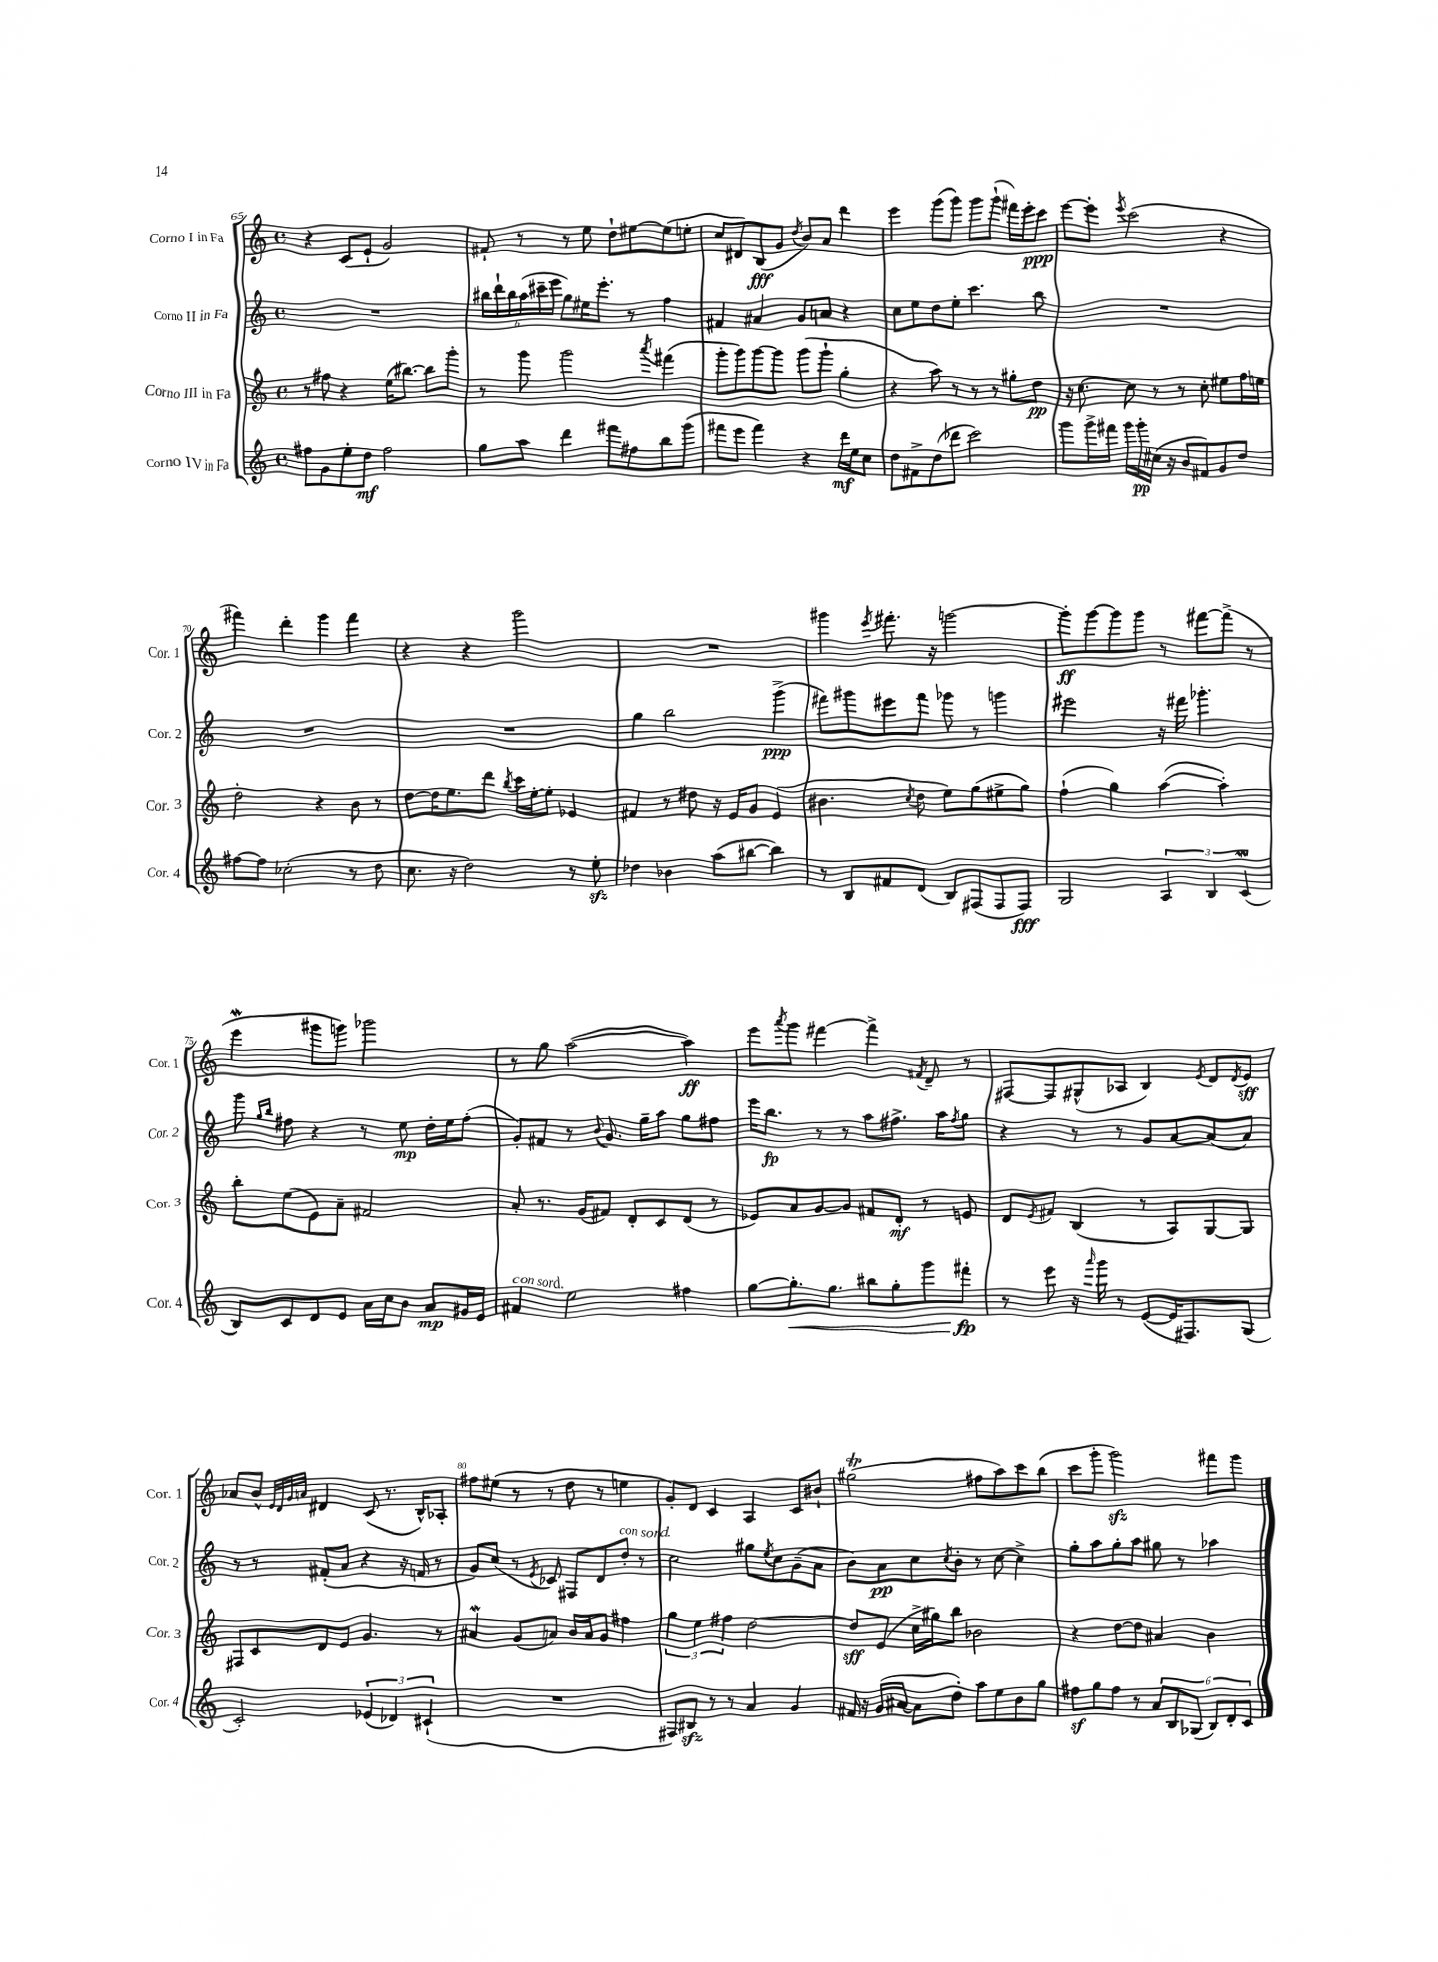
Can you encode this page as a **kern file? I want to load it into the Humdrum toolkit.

**kern	**kern	**kern	**kern
*staff4	*staff3	*staff2	*staff1
*clefG2	*clefG2	*clefG2	*clefG2
*k[]	*k[]	*k[]	*k[]
*M4/4	*M4/4	*M4/4	*M4/4
*met(c)	*met(c)	*met(c)	*met(c)
8ff#	8r	1r	4r
8g	8ff#	.	.
8ee'	4r	.	(8c
8dd	.	.	8e`
2ff#	(16ee	.	2g)
.	[8.bb#)	.	.
.	8bb#]	.	.
.	8ggg'	.	.
=	=	=	=
8gg	8r	24bb#	8f#`
.	.	24ddd`	.
.	.	24bb#	.
8aa	8ggg	(24aa	8r
.	.	24ccc#~	.
.	.	24eee	.
4ddd	2ggg	8gg)	8r
.	.	16ee#	8ee
.	.	8.eee'	.
8fff#	.	.	8dd`
8ff#	.	8r	[8ee#
.	8qaaa	.	.
8bb	(4fff#	4ff	(8ee#]
(8ggg	.	.	8ee'
=	=	=	=
8fff#	8ggg'	4f#	8cc
8eee	8ggg)	.	8d#)
4fff#)	[8ggg	4a#	(8B
.	8ggg]	.	8g
.	.	.	8qdd
4r	(8ggg	8g	8b)
.	8ggg`	8a	8a
16ddd	4gg'	4r	4ddd
16ee	.	.	.
8cc	.	.	.
=	=	=	=
8dd	4r	8cc	4eee
8f#^	.	8ee	.
(8dd	8aa)	8dd	(8ggg
8ddd-	8r	8ee'	8ggg)
2ccc)	8r	4.ccc	8ggg
.	8r	.	(8ggg`
.	8gg#'	.	16fff#)
.	.	.	16eee'
.	8dd	8bb	8ccc
=	=	=	=
8ggg	16r	1r	[8eee
.	[8.cc	.	.
16ggg^	.	.	8eee']
16fff#	.	.	.
.	.	.	8qeee
16ggg	8cc]	.	(2ccc
16ggg'	.	.	.
(16cc#	8r	.	.
16r	.	.	.
8b	8r	.	.
8f#)	8cc'	.	.
8g	8ee#	.	4r
8dd	16ff	.	.
.	16ee	.	.
=	=	=	=
[8ff#	2dd'	1r	4fff#)
8ff#]	.	.	.
(2cc-'	.	.	4ddd'
.	4r	.	4ggg
8r	8b	.	4fff#
8dd	8r	.	.
=	=	=	=
8.cc	[8dd	1r	4r
.	16dd]	.	.
16r	8.ee	.	.
2dd)	.	.	4r
.	8ddd	.	.
.	8qbb	.	.
.	16ccc	.	2ggg
.	[16ee'	.	.
.	8ee']	.	.
8r	4e-	.	.
8ee'	.	.	.
=	=	=	=
4dd-	4f#	4gg	1r
4b-	8r	2bb	.
.	8dd#	.	.
(8aa	16r	.	.
.	16e	.	.
[8bb#	8g	.	.
4bb#])	(4e	(4ggg^	.
=	=	=	=
8r	4.b#	8fff#)	4ggg#
8B	.	8ggg#	.
.	.	.	8qeee
8f#	.	8eee#	8.fff#'
.	8qcc	.	.
(8d	8dd	8fff#	.
.	.	.	16r
8B)	8ee)	8ggg-	[2ggg
(8F#	(8gg	8r	.
8F#	8ee#^	4ggg	.
8F#)	8gg)	.	.
=	=	=	=
2G	(4ff`	2eee#	8ggg']
.	.	.	[8ggg
.	4gg)	.	8ggg]
.	.	.	8ggg
6A	([4aa	16r	8r
.	.	16fff#	.
.	.	4.ggg-'	[8fff#
6B	.	.	.
.	4aa'])	.	(8fff#^]
(6c	.	.	.
.	.	.	8r
=	=	=	=
8B)	8bb'	8ggg	4eee
.	.	16qqgg	.
.	.	16qqbb	.
8c	(8ee	8ff#	.
8d	8e)	4r	8ggg#
8e	8a~	.	8ggg)
16a	2f#	8r	2ggg-
16cc	.	.	.
8b	.	8ee	.
8a	.	16dd'	.
.	.	16ee	.
16g#	.	(8ff#'	.
16e	.	.	.
=	=	=	=
4f#	8a'	8g')	8r
.	8.r	8f#	8gg
2ee	.	8r	([2aa
.	(16g	.	.
.	.	8qqb	.
.	8f#)	8.g	.
.	8d'	.	.
.	.	16gg~	.
.	8c	8aa	.
4ff#	(8d	8gg	4aa])
.	8r	8ff#	.
=	=	=	=
[8gg	8e-)	16eee	8eee
.	.	8.bb	.
.	.	.	8qaaa
8.gg']	8a	.	8ggg
.	[8g	8r	[4fff#
8.gg	.	.	.
.	8g]	8r	.
8bb#	8f#	8aa	4fff#^]
8gg'	8d'	8.ff#^	.
.	.	.	8qf#
8ggg	8r	.	8d~
.	.	16aa	.
.	.	8qff#	.
8fff#'	8e	8gg	8r
=	=	=	=
8r	8d	4r	[8F#
.	8qe	.	.
8eee	8f#	.	8F#]
16r	(4B	8r	(8G#^^
16qqaaa	.	.	.
16ggg	.	.	.
8r	.	8r	8A-
([8e	8r	8g	4B)
16e]	8A)	[8a	.
8.F#)	.	.	.
.	.	.	8qe
.	[8G	(8a]	8d
.	.	.	8qd
(8G	8G]	8a)	8e
=	=	=	=
2c')	8F#	8r	8a-
.	8c	8r	8b^^
.	.	.	32qqe
.	.	.	32qqd
.	.	.	32qqg
.	.	.	32qqa
.	8d	(8f#'	4d#
.	8e	8a	.
(6e-	4.g	4r	(8c
.	.	.	8.r
6d-)	.	.	.
.	.	16r	.
.	.	16f	16B^^)
(6c#`	.	.	.
.	8r	8r	8A-'
=	=	=	=
1r	4a#	8g)	8ff#
.	.	(8cc	(8ee#
.	(8g	8r	8r
.	.	8qe	.
.	8a)	8c-)	8r
.	16b	8F#	8dd
.	16a	.	.
.	8g	8d	8r
.	4ff#	8dd'	4ee
.	.	8r	.
=	=	=	=
8F#)	6gg	2cc	8g')
8B#	.	.	8d
.	6ee	.	.
8r	.	.	4c
.	6ff#	.	.
8r	.	.	.
4a	[2dd	8gg#	4A
.	.	8qee	.
.	.	8cc	.
4g	.	(8g~	8c
.	.	8a	8b#`
=	=	=	=
16f#	8dd]	8b)	(2gg#
16r	.	.	.
(16g	(8e	8a	.
[16a#	.	.	.
8a#]	16cc^	8cc	.
.	16gg#)	.	.
.	.	8qcc	.
8dd')	8bb	8b'	.
8aa	2b-	8r	8ff#
8ee	.	[8cc	8aa)
8b	.	4cc^]	8ccc
8gg	.	.	(8bb
=	=	=	=
8ff#	4r	8gg'	8ccc
8gg	.	8aa	8ggg'
8ff#	[8dd	8gg'	2ggg)
8r	8dd]	8aa	.
12a	4a#	8gg#	.
12B	.	.	.
.	.	8r	.
(12G-	.	.	.
12B)	4b	4aa-	8fff#
12d'	.	.	.
.	.	.	8ggg
12c	.	.	.
==	==	==	==
*-	*-	*-	*-
